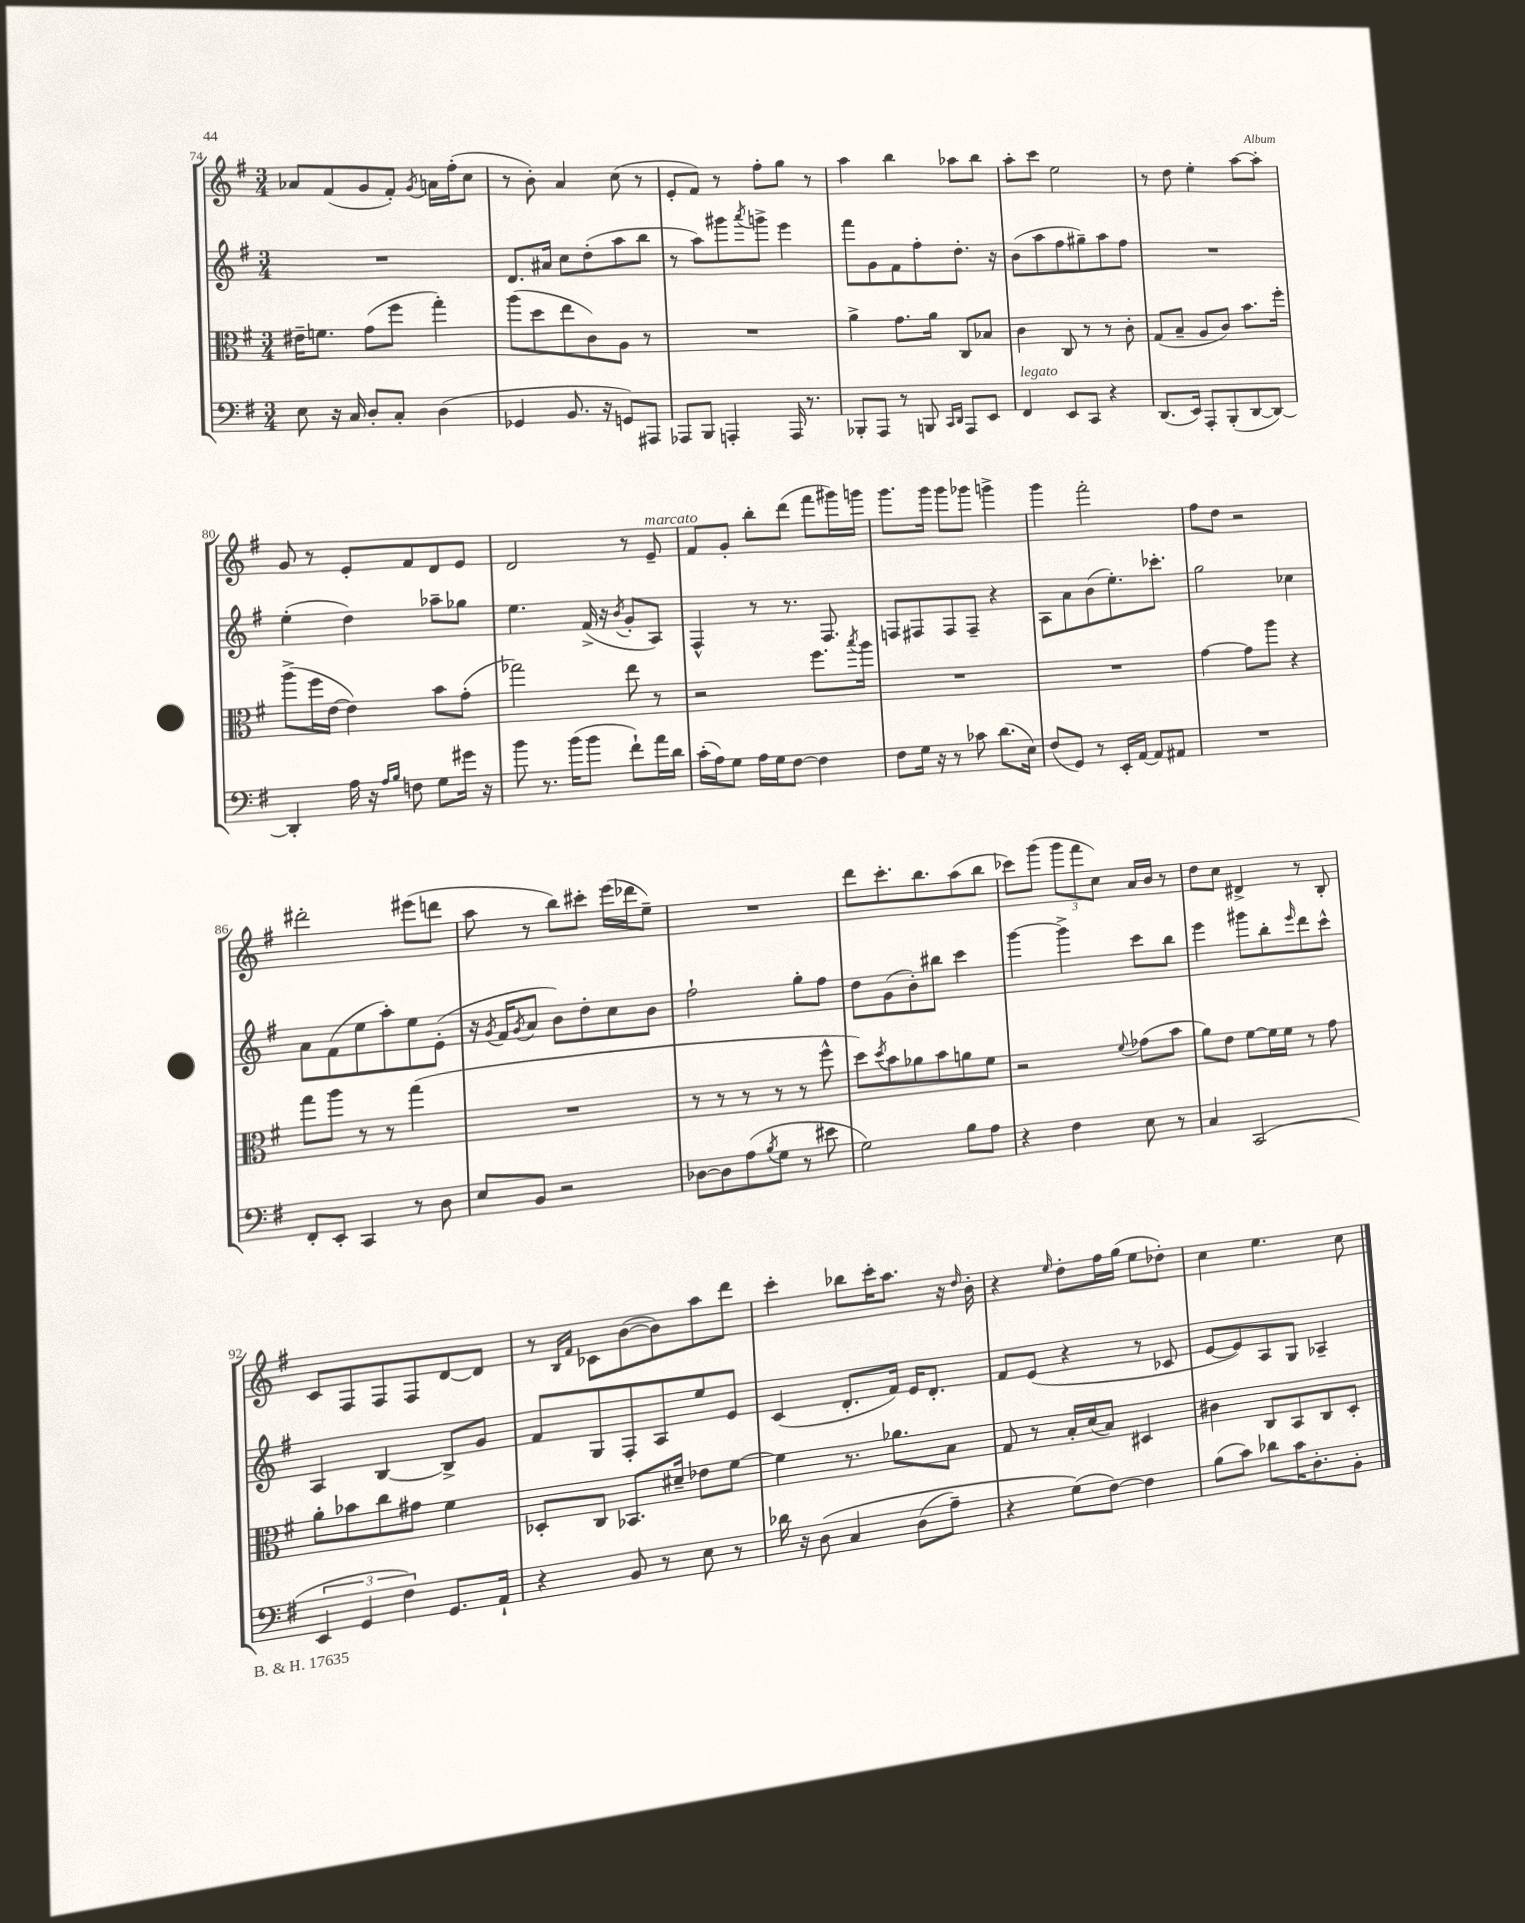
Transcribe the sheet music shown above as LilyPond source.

<<
\new StaffGroup <<
\new Staff = "s0" {
    \clef treble \key g \major \numericTimeSignature \time 3/4
    aes'8 fis'8( g'8 fis'8-.) \acciaccatura { g'8 } a'16 fis''16-.( c''8 |
    r8 b'8-.) a'4 c''8( r8 |
    e'8-. fis'8) r8 fis''8-. g''8 r8 |
    a''4 b''4 aes''8 b''8 |
    a''8-. c'''8 e''2 |
    r8 d''8 e''4-. a''8~ a''8-. |
    g'8 r8 e'8-. fis'8 d'8 e'8 |
    d'2 r8 e'8--^\markup { \italic "marcato" } |
    fis'8 g'8-. b''8-. d'''8( fis'''8 gis'''16) g'''16 |
    g'''8. g'''16 g'''8 ges'''8 g'''4-> |
    g'''4 fis'''2-. |
    fis''8 d''8 r2 |
    dis'''2-. eis'''8( d'''8 |
    a''8 r8 b''8) cis'''8-. e'''16( des'''16 e''8--) |
    R2. |
    d'''8 c'''8.-. b''8. a''8( b''8 |
    ces'''8) g'''8( \tuplet 3/2 { g'''8 fis'''8 c''8) } a'16 b'16 r8 |
    d''8 c''8 dis'4-> r8 b8-. |
    c'8 fis8 fis8 fis8 d'8~ d'8 |
    r8 \grace { b16 fis'16 } ces'8 b'8~( b'8) a''8 d'''8 |
    c'''4-. bes''8 c'''16-. a''8. r16 \grace { d''16 } b'16-. |
    r4 \grace { e''16 } d''8-. fis''16 g''16( e''8 des''8-.) |
    c''4 e''4. c''8 \bar "|." |
}
\new Staff = "s1" {
    \clef treble \key g \major \numericTimeSignature \time 3/4
    R2. |
    d'8. ais'16 c''8 d''8-.( a''8 b''8 |
    r8 a''8) gis'''8 \acciaccatura { a'''8 } g'''8-> e'''4 |
    fis'''8 g'8 fis'8 fis''8-. d''8.-. r16 |
    b'8( a''8 fis''8 gis''8--) a''8 fis''8 |
    R2. |
    e''4-.( d''4) aes''8-- ges''8 |
    e''4. fis'16->( r16 \acciaccatura { b'8 } g'8-. a8) |
    fis4-^ r8 r8. fis8. |
    f8 fis8 fis8 fis8-- r4 |
    a8 a'8 b'8( e''8.-.) ces'''8.-. |
    g''2 ces''4 |
    a'8 fis'8( e''8 a''8-.) e''8 e'8-.( |
    r16 \acciaccatura { g'8 } fis'16 \acciaccatura { g'8 } a'8 b'8) d''8-. c''8 b'8 |
    fis''2-! g''8-. fis''8 |
    d''8 g'8( b'8-.) bis''8 c'''4 |
    g'''4~ g'''4-> c'''8 b''8 |
    e'''4 gis'''8 b''8-. \grace { e'''16 } d'''8 c'''8-^ |
    a4 b4~ b8-> g'8 |
    fis'8 g8 fis8-. a8 e''8 e'8 |
    c'4( d'8.-. fis'16) e'16 d'8.-. |
    fis'8 e'8( r4 r8 ces'8 |
    e'8~ e'8) a8 g8 aes4-- \bar "|." |
}
\new Staff = "s2" {
    \clef alto \key g \major \numericTimeSignature \time 3/4
    eis'16-- f'8. g'8( fis''8 g''4-.) |
    a''8( d''8 e''8 c'8) a8 r8 |
    R2. |
    a'4-> g'8. a'16 c8 bes8 |
    c'4 c8 r8 r8 c'8-. |
    g8( b8-- a8 c'8) b'8. fis''16-. |
    a''8->( fis''16 e'16~ e'4) b'8 g'8-.( |
    ges''2) e''8 r8 |
    r2 fis''8. \acciaccatura { b''8 } a''16 |
    R2. |
    R2. |
    g'4~ g'8 a''8 r4 |
    g''8 a''8 r8 r8 g''4( |
    R2. |
    r8 r8 r8 r8 r8 fis''8-^ |
    d''8) \acciaccatura { d''8 } b'8 aes'8 b'8 a'8 fis'8 |
    r2 \appoggiatura { fis'8 } ges'8( b'8 |
    a'8) e'8 fis'8~ fis'16 fis'16 r8 g'8 |
    a'8-. bes'8 c''8 gis'8 fis'4 |
    des8-. c8 bes,8. dis'16-- ees'8 fis'8~ |
    fis'4 r8. aes'8. b8 |
    g8 r8 b16-. d'16( b8) dis4 |
    cis'4 c8 b,8 c8 d8-. \bar "|." |
}
\new Staff = "s3" {
    \clef bass \key g \major \numericTimeSignature \time 3/4
    e8 r16 c16 d8-. c8-. d4( |
    ges,4 b,8. r16 g,8) ais,,8 |
    aes,,8 b,,8 a,,4-. a,,16 r8. |
    bes,,8-. a,,8 r8 b,,8 \grace { c,16 d,16 } a,,8 e,8 |
    fis,4^\markup { \italic "legato" } e,8 c,8 r4 |
    d,8.( e,16) a,,8-. b,,8-.( d,8~ d,8~) |
    d,4-. a16 r16 \grace { a16 b16 } f8 g8 gis'16 r16 |
    b'8 r8. b'16( b'8 fis'8-!) a'16 d'16 |
    c'16-.( a16) g8 a16 g16 fis8~ fis4 |
    fis8 g16 r16 r8 ces'8 d'8.( e16) |
    fis8( g,8) r8 e,16-. a,16~ a,8 ais,8 |
    R2. |
    fis,8-. e,8-. c,4 r8 d8 |
    e8 b,8 r2 |
    des8~ des8 a8( \acciaccatura { b8 } g8 r8 eis'8 |
    g2) b8 a8 |
    r4 fis4 e8 r8 |
    c4 c,2( |
    \tuplet 3/2 { e,4 g,4 fis4) } g,8. a,16-! |
    r4 b,8 r8 e8 r8 |
    des'16 r16 d8\( c4 d8( a8--) |
    r4 g8(\) fis8~) fis4 |
    b8( c'8) des'8 c'16 d8.-. b,8-. \bar "|." |
}
>>
>>
\layout { \context { \Score currentBarNumber = #74 } }
